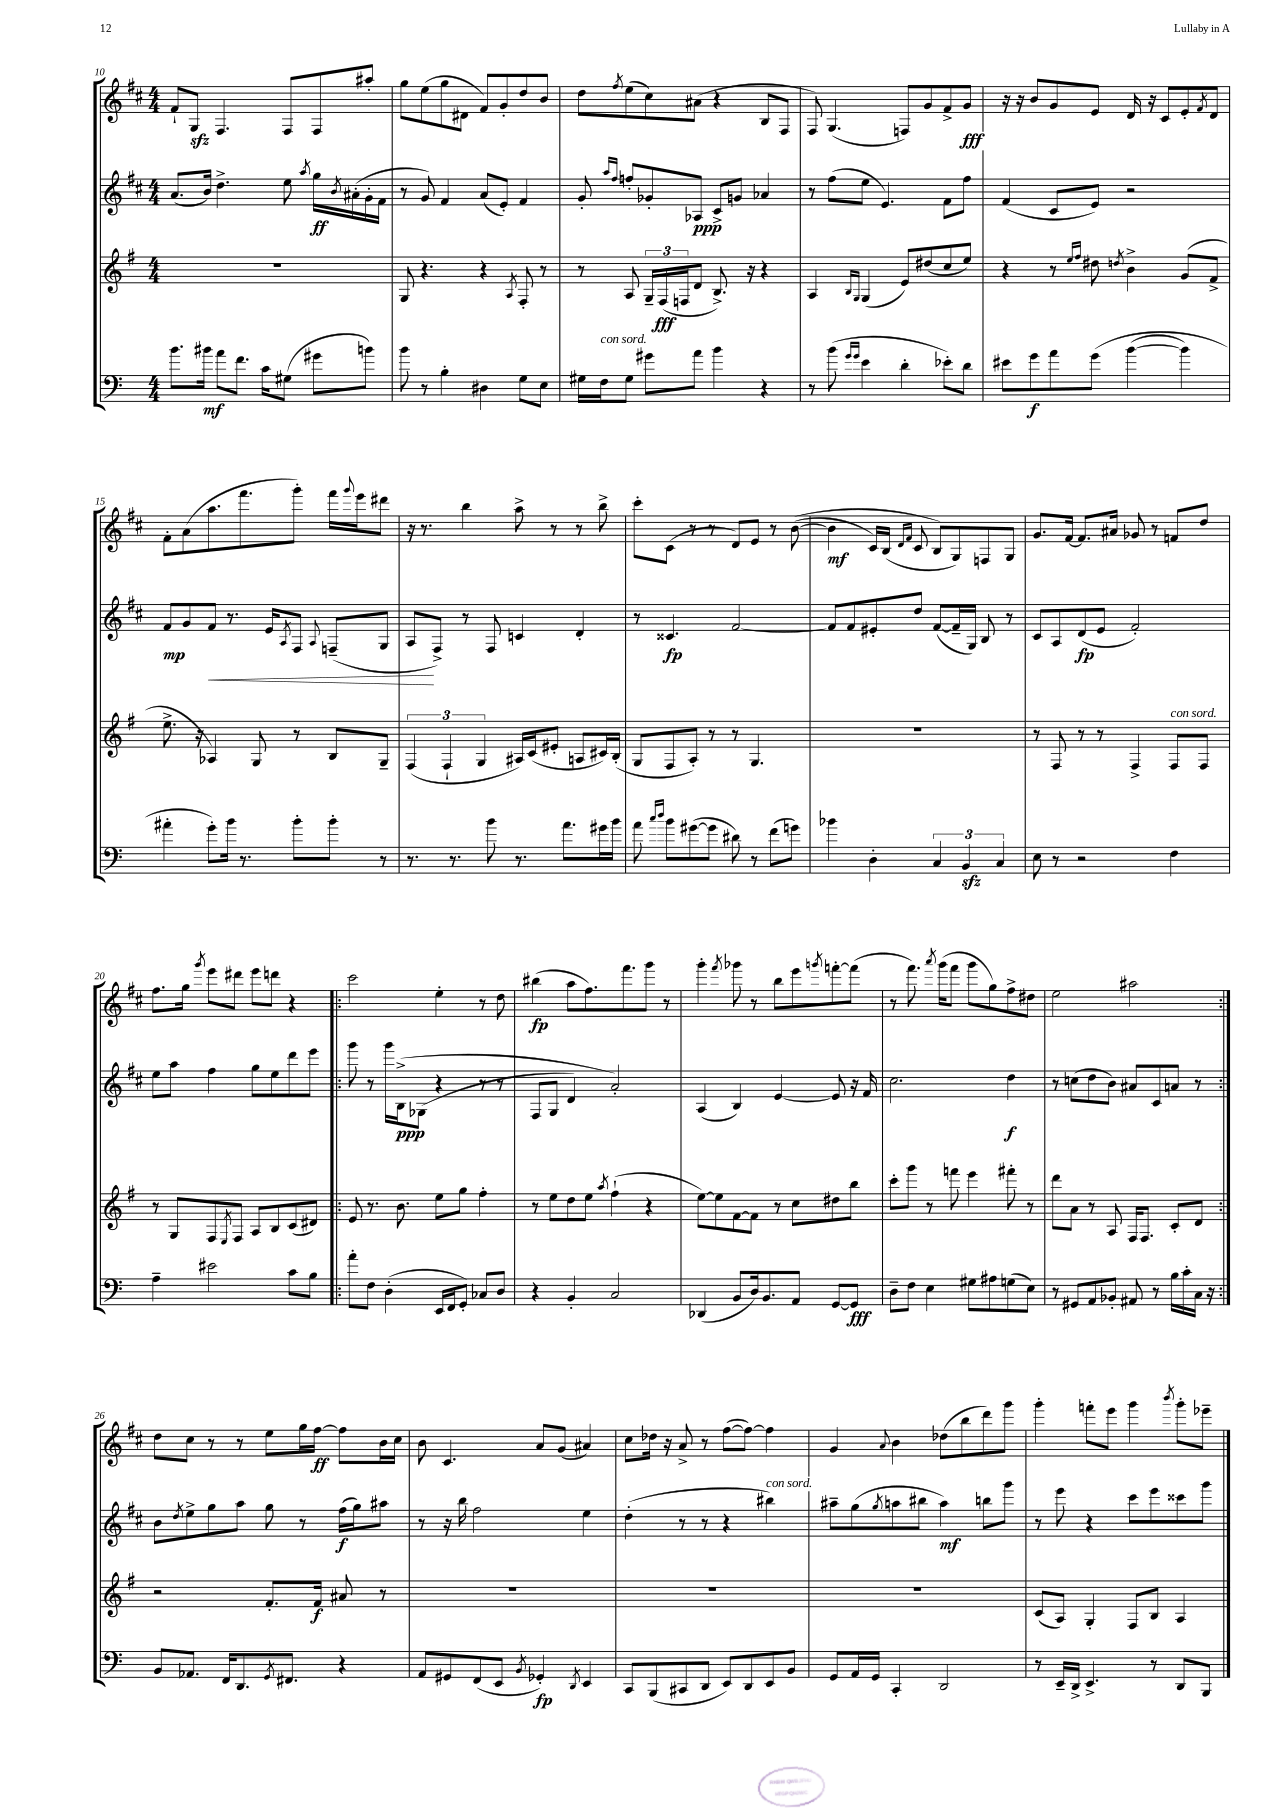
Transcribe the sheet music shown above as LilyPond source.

<<
\new StaffGroup <<
\new Staff = "s0" {
    \clef treble \key d \major \numericTimeSignature \time 4/4
    fis'8-! g8\sfz fis4. fis8 fis8 ais''8-. |
    g''8 e''8( g''8 dis'8 fis'8) g'8-. d''8 b'8 |
    d''8 \acciaccatura { fis''8 } e''8( cis''8) ais'8( r4 b8 fis8 |
    fis8) g4.( f8) g'8 fis'8-> g'8\fff |
    r16 r16 b'8 g'8 e'8 d'16 r16 cis'8 e'8-. \acciaccatura { fis'8 } d'8 |
    fis'8-. a'8( a''8. fis'''8. g'''8-.) fis'''16 \appoggiatura { g'''8 } e'''16 dis'''8 |
    r16 r8. b''4 a''8-> r8 r8 b''8-> |
    cis'''8-. cis'8( r8 r8 d'8) e'8 r8 b'8~(\( |
    b'4\mf cis'16) b16( \grace { d'16 fis'16 } cis'8 b8\) g8) f8 g8 |
    g'8. fis'16~ fis'8. ais'16 ges'8 r8 f'8 d''8 |
    fis''8. g''16 \acciaccatura { g'''8 } e'''8 dis'''8 e'''8 d'''8 r4 |
    \repeat volta 2 { cis'''2 e''4-. r8 d''8 |
    bis''4\fp( a''8 fis''8.) fis'''8. g'''8 r8 |
    g'''4-. \acciaccatura { fis'''8 } ges'''8 r8 b''8 e'''8 \acciaccatura { g'''8 } f'''8~-. f'''8( |
    r8 fis'''8.) \acciaccatura { a'''8 } g'''16( fis'''8 g'''8 g''8) fis''8-> dis''8 |
    e''2 ais''2 | }
    d''8 cis''8 r8 r8 e''8 g''16 fis''16~\ff fis''8 b'16 cis''16 |
    b'8 cis'4. a'8 g'8( ais'4) |
    cis''8 des''16 r16 a'8-> r8 fis''8~( fis''8~) fis''4 |
    g'4 \appoggiatura { a'8 } b'4 des''8( b''8 d'''8) g'''8 |
    g'''4-. f'''8-. e'''8 g'''4 \acciaccatura { b'''8 } g'''8-. ees'''8-- \bar "|." |
}
\new Staff = "s1" {
    \clef treble \key d \major \numericTimeSignature \time 4/4
    a'8.( b'16) d''4.-> e''8 \acciaccatura { a''8 } g''16\ff \acciaccatura { b'8 } ais'16-.( g'16-. fis'16 |
    r8 g'8) fis'4 a'8( e'8-.) fis'4 |
    g'8-. \grace { a''16 fis''16 } f''8-. ges'8-. aes8\ppp cis'8-> g'8 aes'4 |
    r8 fis''8( e''8 e'4.) fis'8 fis''8 |
    fis'4( cis'8 e'8) r2 |
    fis'8\mp g'8 fis'8\< r8. e'16 \acciaccatura { a8 } fis8 \appoggiatura { a8 } f8--( g8 |
    a8\! fis8->) r8 fis8 c'4 d'4-. |
    r8 cisis'4.\fp fis'2~ |
    fis'8 fis'8 eis'8-. d''8 fis'8~( fis'16-- g16) b8 r8 |
    cis'8 a8 d'8\fp( e'8 fis'2-.) |
    e''8 a''8 fis''4 g''8 e''8 d'''8 e'''8 |
    \repeat volta 2 { g'''8 r8 g'''16 b16->\ppp\( ges8( r4 r8 r8 |
    fis8 g8 d'4) a'2-.\) |
    a4( b4) e'4~ e'8 r16 fis'16 |
    cis''2. d''4\f |
    r8 c''8( d''8 b'8) ais'8 cis'8 a'8 r8 | }
    b'8 \acciaccatura { d''8 } e''8-> g''8 a''8 g''8 r8 fis''16\f( g''16) ais''8 |
    r8 r16 b''16 fis''2 e''4 |
    d''4-.( r8 r8 r4 bis''4^\markup { \italic "con sord." }) |
    ais''8-- g''8( \acciaccatura { g''8 } a''8 bis''8 a''4\mf) b''8 g'''8 |
    r8 e'''8 r4 cis'''8 e'''8 cisis'''8 g'''8 \bar "|." |
}
\new Staff = "s2" {
    \clef treble \key g \major \numericTimeSignature \time 4/4
    R1 |
    g8 r4. r4 \acciaccatura { a8 } fis8-. r8 |
    r8 a8 \tuplet 3/2 { g16-- fis16\fff( f16 } d'8 b8.->) r16 r4 |
    a4 \grace { b16 g16 } g4( e'8) dis''8( c''8 e''8) |
    r4 r8 \grace { e''16 fis''16 } dis''8 \acciaccatura { d''8 } b'4-> g'8( fis'8-> |
    e''8.-> r16 aes4) g8 r8 b8 g8-- |
    \tuplet 3/2 { fis4( fis4-! g4 } ais16) c'16( eis'8-. a8 cis'16) b16-.( |
    g8 fis8 a8-.) r8 r8 g4. |
    R1 |
    r8 fis8 r8 r8 fis4-> fis8^\markup { \italic "con sord." } fis8 |
    r8 g8 fis8 \acciaccatura { e8 } fis8 a8 b8 c'8( dis'8) |
    \repeat volta 2 { e'8 r8. b'8. e''8 g''8 fis''4-. |
    r8 e''8 d''8 e''8 \acciaccatura { a''8 } fis''4-!( r4 |
    e''8~) e''8 fis'8~ fis'8 r8 c''8 dis''8 b''8 |
    c'''8-. g'''8 r8 f'''8 e'''4 fis'''8-. r8 |
    d'''8 a'8 r8 a8 fis16 fis8. c'8-. d'8 | }
    r2 fis'8.-. fis'16\f ais'8 r8 |
    R1 |
    R1 |
    R1 |
    c'8( a8) g4-. fis8 b8 a4 \bar "|." |
}
\new Staff = "s3" {
    \clef bass \key c \major \numericTimeSignature \time 4/4
    b'8. bis'16\mf a'8 f'8. c'16 gis8( gis'8 b'8) |
    b'8 r8 b4-. dis4 g8 e8 |
    gis16 f16^\markup { \italic "con sord." } gis8 gis'8 a'8 b'4 r4 |
    r8 b'8( \grace { g'16 g'16 } e'4 d'4-. ees'8-.) d'8 |
    eis'8 g'8\f a'8 g'8\( b'4~( b'4) |
    ais'4-. g'8-.\) b'16 r8. b'8-. b'8-. r8 |
    r8. r8. b'8 r8. a'8. gis'16 b'16 |
    a'8 \grace { c''16 d''16 } b'8 gis'8~( gis'8 dis'8) r8 f'8( g'8) |
    bes'4 d4-. \tuplet 3/2 { c4 b,4\sfz c4 } |
    e8 r8 r2 f4 |
    a4-- eis'2 c'8 b8 |
    \repeat volta 2 { a'8-. f8 d4-.( e,16 f,16 g,8-.) ces8 d8 |
    r4 b,4-. c2 |
    des,4( b,8 d16) b,8. a,8 g,8~ g,8\fff |
    d8-- f8 e4 gis8 ais8 g8( e8) |
    r8 gis,8 a,8 bes,8-. ais,8 r8 b16 c'16-. c16 r16 | }
    b,8 aes,8. f,16 d,8. \acciaccatura { g,8 } fis,8. r4 |
    a,8 gis,8 f,8( e,8 \acciaccatura { b,8 } ges,4-.\fp) \acciaccatura { d,8 } e,4 |
    c,8 b,,8( cis,8 d,8 e,8) d,8 e,8 b,8 |
    g,8 a,16 g,16 c,4-. d,2 |
    r8 e,16-- d,16-> e,4.-> r8 d,8 b,,8 \bar "|." |
}
>>
>>
\layout { \context { \Score currentBarNumber = #10 } }
